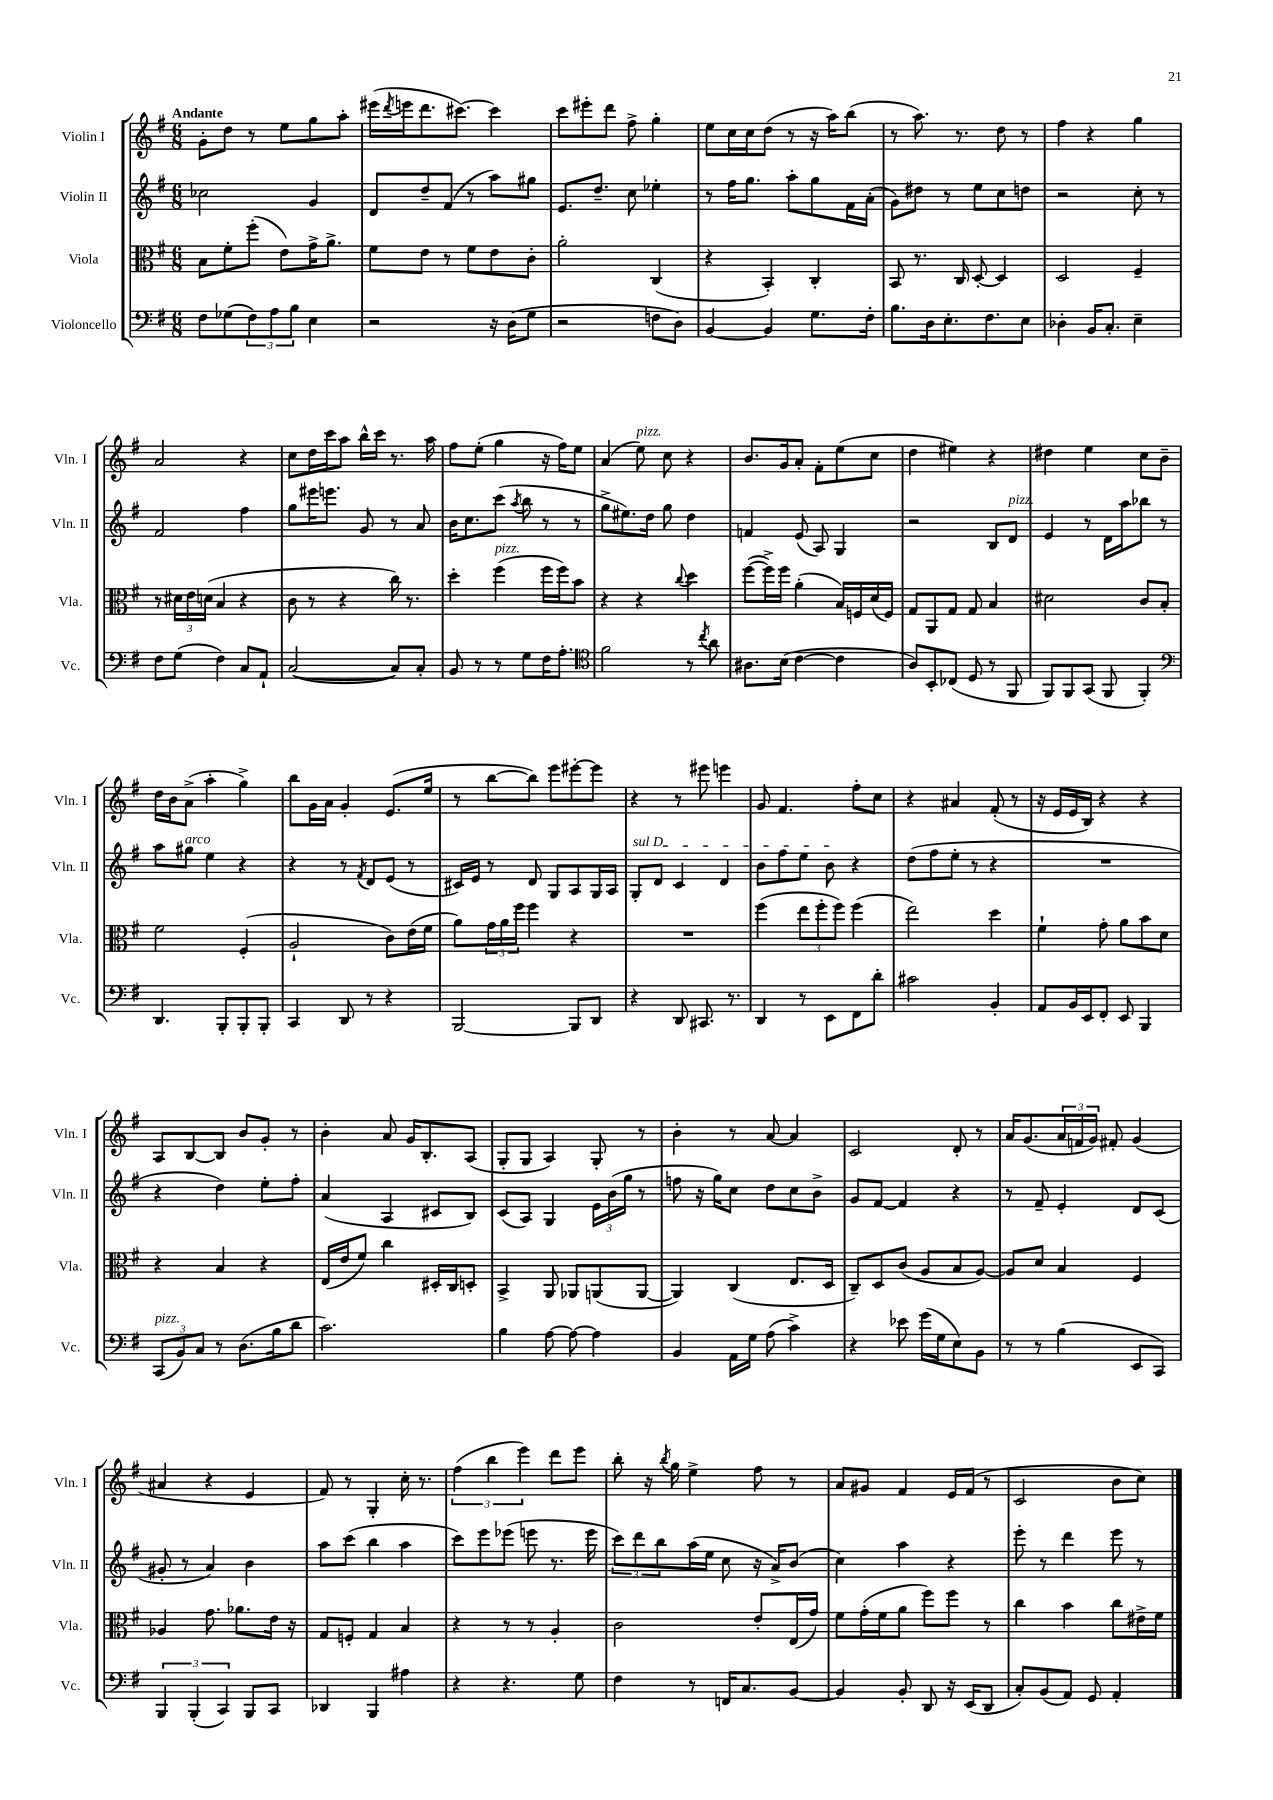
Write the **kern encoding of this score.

**kern	**kern	**kern	**kern
*part4	*part3	*part2	*part1
*staff4	*staff3	*staff2	*staff1
*I"Violoncello	*I"Viola	*I"Violin II	*I"Violin I
*I'Vc.	*I'Vla.	*I'Vln. II	*I'Vln. I
*clefF4	*clefC3	*clefG2	*clefG2
*k[f#]	*k[f#]	*k[f#]	*k[f#]
*M6/8	*M6/8	*M6/8	*M6/8
=1	=1	=1	=1
!	!	!	!LO:TX:a:B:t=Andante
8F#\L	8B\L	2cc-X\	8g'\L
(8G-X\	8f#'\	.	8dd\J
12F#\)	(8ff#'\J	.	8r
12A\	.	.	.
.	8e\L)	.	8ee\L
12B\J	.	.	.
4E\	16g^\K	4g/	8gg\
.	8.a^\J	.	.
.	.	.	8aa'\J
=2	=2	=2	=2
2r	8f#\L	8d/L	(16eee#X\LL
.	.	.	8qddd/
.	.	.	16eeen\J
.	8e\J	8dd~/	8.ddd\
.	8r	(8f#/J	.
.	.	.	[8.ccc#X\J)
.	8f#\L	8r	.
16r	8e\	8aa\L)	4ccc#\]
(16D\KL	.	.	.
8G\J	8c'\J	8gg#X\J	.
=3	=3	=3	=3
2r	2a'\	8.e/L	8ccc\L
.	.	.	8eee#X'\
.	.	8.dd~/J	.
.	.	.	8ddd\J
.	.	8cc\	8ff#^\
8Fn\L	(4C/	4ee-X'\	4gg'\
8D\J)	.	.	.
=4	=4	=4	=4
[4BB/	4r	8r	8ee\L
.	.	16ff#\KL	16cc\L
.	.	8.gg\J	16cc\J
4BB/]	4BB'/)	.	(8dd\J
.	.	8aa'\L	8r
8.G\L	4C'/	8gg\	16r
.	.	.	16aa\KL)
.	.	16f#\L	(8bb\J
16F#'\Jk	.	(16a'\JJ	.
=5	=5	=5	=5
8.B\L	8BB/	8g\L)	8r
.	8.r	8dd#X\J	8.aa\)
16D\k	.	.	.
8.E'\	.	8r	.
.	16C/	.	8.r
.	[8D'/	8ee\L	.
8.F#\	.	.	.
.	4D/]	8cc\	8dd\
8E\J	.	8ddn\J	8r
=6	=6	=6	=6
4D-X'\	2D/	2r	4ff#\
16BB/KL	.	.	4r
8.C'/J	.	.	.
4E~\	4F#~/	8cc'\	4gg\
.	.	8r	.
!!LO:LB:g=z
=7	=7	=7	=7
8F#\L	8r	2f#/	2a/
(8G\J	24d#X\LL	.	.
.	24e\	.	.
.	(24dn\JJ	.	.
4F#\)	4B/	.	.
8C/L	4r	4ff#\	4r
8AA`/J	.	.	.
=8	=8	=8	=8
([2C/	8c\	8gg\L	8cc\L
.	8r	16eee#X\K	16dd\L
.	.	8.eeen\J	16ccc\J
.	4r	.	8aa\J
.	.	8g/	16bb^^\LL
.	.	.	16ccc\JJ
8C/L])	16cc\)	8r	8.r
.	8.r	.	.
8C'/J	.	8a/	.
.	.	.	16aa\
=9	=9	=9	=9
8BB/	4dd'\	16b\KL	8ff#\L
.	.	8.cc\	.
8r	.	.	(8ee'\J
!	!LO:TX:a:i:t=pizz.	!	!
8r	(4ff#\	(8ccc\J	4gg\
.	.	8qaa/	.
8G\L	.	8bb\	.
16F#\K	16ff#\LL	8r	16r
8.A'\J	16ff#\J)	.	16ff#\KL)
.	8b\J	8r	8ee\J
=10	=10	=10	=10
*clefC4	*	*	*
2f#\	4r	8gg^\L	(4a/
.	.	8.ee#X\)	.
!	!	!	!LO:TX:a:i:t=pizz.
.	4r	.	8ee\)
.	.	16dd\Jk	.
.	.	8gg\	8cc\
.	8qqcc/	.	.
8r	4dd\	4dd\	4r
8qcc/	.	.	.
8a\	.	.	.
=11	=11	=11	=11
8.A#X\L	([8ff#\L	4fn/	8.b/L
.	16ff#^\L])	.	.
(16B\Jk	16ff#\JJ	.	16g/k
[4c\	(4a'\	(8e/	8a'/J
.	.	8A/)	8f#'\L
4c\]	16B/LL)	4G/	(8ee\
.	16Fn/	.	.
.	(16d/	.	8cc\J
.	16F/JJ)	.	.
=12	=12	=12	=12
8A/L)	8G/L	2r	4dd\
8BB'/	8AA/	.	.
(8C-X/J	8G/J	.	4ee#X\)
8D/	8G/	.	.
8r	4B/	8B/L	4r
!	!	!LO:TX:a:i:t=pizz.	!
8FF#/	.	8d/J	.
=13	=13	=13	=13
8FF#/L)	2d#X\	4e/	4dd#X\
8FF#/	.	.	.
(8GG/J	.	8r	4ee\
8FF#/	.	16d\LL	.
.	.	16aa\J	.
4FF#'/)	8c/L	8bb-X\J	8cc\L
.	8B'/J	8r	8b~\J
!!LO:LB:g=z
=14	=14	=14	=14
*clefF4	*	*	*
4.DD/	2f#\	8aa\L	16dd\LL
.	.	.	16b\J
!	!	!LO:TX:a:i:t=arco	!
.	.	8gg#X\J	(8a^\J
.	.	4ee\	4aa'\
8BBB'/L	.	.	.
8BBB'/	(4F#'/	4r	4gg^\)
8BBB'/J	.	.	.
=15	=15	=15	=15
4CC/	2A`/	4r	8bb\L
.	.	.	16g\L
.	.	.	16a\JJ
8DD/	.	8r	4g'/
.	.	8qf#/	.
8r	.	8d/L	.
4r	8c\L)	(8e/J	(8.e/L
.	(16e\L	8r	.
.	16f#\JJ	.	16ee/Jk
=16	=16	=16	=16
[2BBB/	8a\L)	16c#X/LL)	8r
.	.	16e/JJ	.
.	24g\L	8r	[8bb\L
.	24a\	.	.
.	24ff#\JJ	.	.
.	4ff#\	8d/	8bb\J])
.	.	8G/L	8eee\L
8BBB/L]	4r	8A/	[8eee#X'\
8DD/J	.	16G/L	8eee#\J]
.	.	16A/JJ	.
=17	=17	=17	=17
!	!	!LO:TX:a:i:t=sul D	!
4r	2.r	8G'/L	4r
.	.	8d/J	.
8DD/	.	4c/	8r
8.CC#X/	.	.	8eee#X\
.	.	4d/	4eeen\
8.r	.	.	.
=18	=18	=18	=18
4DD/	(4ff#\	8b\L	8g/
.	.	8ff#\	4.f#/
8r	12ee\L	8ee\J	.
.	12ff#'\	.	.
8EE\L	.	8b\	.
.	12ff#\J)	.	.
8FF#\	(4ff#\	4r	8ff#'\L
8d'\J	.	.	8cc\J
=19	=19	=19	=19
2c#X\	2ee\)	(8dd\L	4r
.	.	8ff#\	.
.	.	8ee'\J	4a#X/
.	.	8r	.
4BB'/	4dd\	4r	(8f#'/
.	.	.	8r
=20	=20	=20	=20
8AA/L	4f#`\	2.r	16r
.	.	.	16e/LL
16BB/L	.	.	16e/
16EE/J	.	.	16B/JJ)
8FF#'/J	8g'\	.	4r
8EE/	8a\L	.	.
4BBB/	8b\	.	4r
.	8d\J	.	.
!!LO:LB:g=z
=21	=21	=21	=21
!LO:TX:a:i:t=pizz.	!	!	!
(12CC/L	4r	4r	8A/L
12BB/)	.	.	.
.	.	.	[8B/
12C/J	.	.	.
8r	4B/	4dd\)	8B/J]
(8.D\L	.	.	8b/L
.	4r	8ee'\L	8g'/J
16B\k	.	.	.
8d\J	.	8ff#'\J	8r
=22	=22	=22	=22
2.c\)	(16E/LL	(4a/	4b'\
.	16e/J	.	.
.	8f#/J)	.	.
.	4cc\	4A/	8a/
.	.	.	16g/KL
.	.	.	8.B'/
.	16D#X'/LL	8c#X/L	.
.	16C/J	.	.
.	8Dn'/J	8B/J)	(8A/J
=23	=23	=23	=23
4B\	4BB^/	(8c/L	8G'/L
.	.	8A/J)	8G/J
[8A\	8AA/	4G/	4A/)
8A\_	8AA-X/L	.	.
4A\]	(8AAn/	24e\LL	8G'/
.	.	(24b\	.
.	.	24gg\JJ	.
.	[8AA/J	8r	8r
=24	=24	=24	=24
4BB/	4AA/])	8ffn\	4b'\
.	.	16r	.
.	.	16gg\KL)	.
16AA\LL	(4C/	8cc\J	8r
16G\JJ	.	.	.
(8A\	.	8dd\L	[8a/
4c^\)	8.E/L	8cc\	4a/]
.	.	8b^\J	.
.	16D/Jk	.	.
=25	=25	=25	=25
4r	8C~/L)	8g/L	2c/
.	8D/	[8f#/J	.
8e-X\	(8c/J	4f#/]	.
(16g\LL	8A/L	.	.
16G\J	.	.	.
8E\)	8B/	4r	8d'/
8BB\J	[8A/J)	.	8r
=26	=26	=26	=26
8r	8A/L]	8r	16a/KL
.	.	.	(8.g/
8r	8d/J	8f#~/	.
(4B\	4B/	4e'/	24a/L
.	.	.	24fn/
.	.	.	24g/JJ)
.	.	.	8f#X'/
8EE/L	4F#/	8d/L	(4g/
8CC/J)	.	(8c/J	.
!!LO:LB:g=z
=27	=27	=27	=27
6BBB/	4A-X/	8g#X'/	4a#X/
.	.	8r	.
(6BBB'/	.	.	.
.	8.g\	4a/)	4r
6CC/)	.	.	.
.	8.a-X\L	.	.
8BBB/L	.	4b\	4e/
8CC/J	16e\Jk	.	.
.	16r	.	.
=28	=28	=28	=28
4DD-X/	8G/L	8aa\L	8f#/)
.	8Fn'/J	(8ccc\J	8r
4BBB/	4G/	4bb\	4G'/
4A#X\	4B/	4aa\	16cc'\
.	.	.	8.r
=29	=29	=29	=29
4r	4r	8ccc\L)	(6ff#\
.	.	8eee\	.
.	.	.	6bb\
4.r	8r	(8eee-X\J	.
.	.	.	6eee\)
.	8r	8eeen\	.
.	4A'/	8.r	8ddd\L
8G\	.	.	8eee\J
.	.	16eee\	.
=30	=30	=30	=30
4F#\	2c\	12ccc\L)	8bb'\
.	.	12ddd\	.
.	.	.	16r
.	.	12bb\	.
.	.	.	8qbb/
.	.	.	16gg\
8r	.	(16aa\L	4ee^\
.	.	16ee\JJ	.
16FFn/KL	.	8cc\	.
8.C/	.	.	.
.	8e'/L	16r	8ff#\
.	.	16a^/KL)	.
[8BB/J	(16E/L	(8b/J	8r
.	16g/JJ)	.	.
=31	=31	=31	=31
4BB/]	8f#\L	4cc\)	8a/L
.	(16g'\L	.	8g#X/J
.	16f#\J	.	.
8BB'/	8a\J	4aa\	4f#/
8DD/	8ff#\L)	.	.
16r	8ff#\J	4r	16e/LL
(16EE/KL	.	.	(16f#/JJ
8DD/J	8r	.	8r
=32	=32	=32	=32
8C'/L)	4cc\	8eee'\	2c/
(8BB/	.	8r	.
8AA/J)	4b\	4ddd\	.
8GG/	.	.	.
4AA'/	8cc\L	8eee\	8b\L
.	16e#X^\L	8r	8cc\J)
.	16f#\JJ	.	.
==	==	==	==
*-	*-	*-	*-
